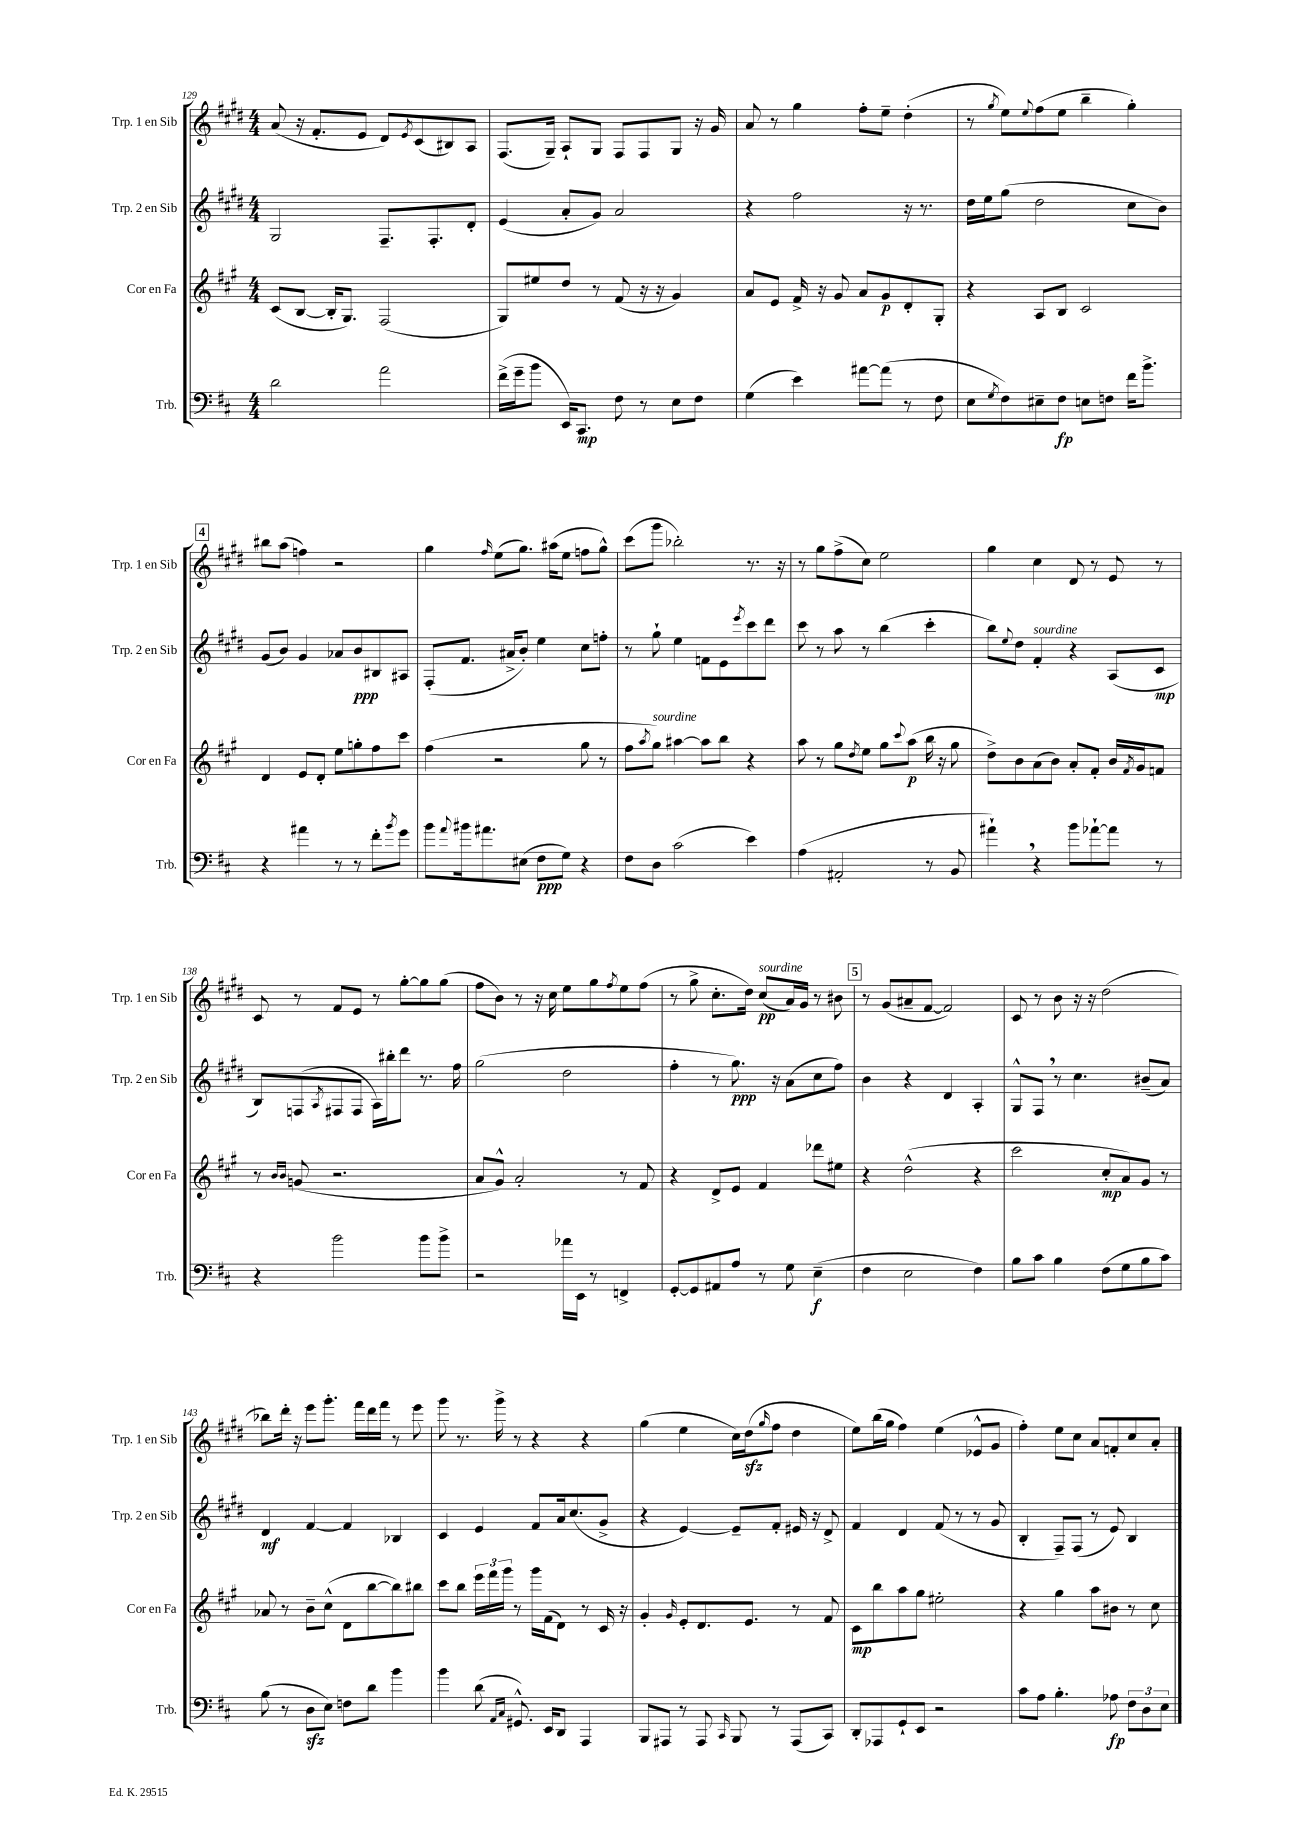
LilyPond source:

<<
\new StaffGroup <<
\new Staff = "s0" \with { instrumentName = "Trp. 1 en Sib" shortInstrumentName = "Trp. 1 en Sib" } {
    \clef treble \key e \major \numericTimeSignature \time 4/4
    a'8( r16 fis'8.-. e'8 dis'8) \acciaccatura { e'8 } cis'8( bis8) a8 |
    fis8.( gis16--) a8-! gis8 fis8 fis8 gis8 r16 gis'16 |
    a'8 r8 gis''4 fis''8-. e''8-- dis''4-.( |
    r8 \acciaccatura { gis''8 } e''8) \appoggiatura { e''8 } fis''8( e''8 b''4-- gis''4-.) |
    \mark \markup { \box "4" } bis''8 a''8( f''4) r2 |
    gis''4 \grace { fis''16 } e''8( gis''8.) ais''16( e''8 f''8 gis''8-^) |
    cis'''8( gis'''8 bes''2-.) r8. r16 |
    r8 gis''8 fis''8->( cis''8) e''2 |
    gis''4 cis''4 dis'8 r8 e'8 r8 |
    cis'8 r8 fis'8 e'8 r8 gis''8~-. gis''8 gis''8( |
    fis''8 b'8) r8 r16 cis''16 e''8 gis''8 \acciaccatura { fis''8 } e''8 fis''8( |
    r8 gis''8-> cis''8.-. dis''16) cis''8\pp^\markup { \italic "sourdine" }( a'16) gis'16 r8 bis'8 |
    \mark \markup { \box "5" } r8 gis'8( ais'8-- fis'8~ fis'2) |
    cis'8 r8 b'8 r16 r16 dis''2( |
    bes''8) dis'''16-. r16 e'''8 gis'''8.-. fis'''16 dis'''16 fis'''16 r8 e'''8 |
    gis'''8 r8. gis'''16-> r8 r4 r4 |
    gis''4( e''4 cis''16) dis''16\sfz( \grace { gis''16 } fis''8 dis''4 |
    e''8) b''16( gis''16 fis''4) e''4( ees'8-^ gis'8 |
    fis''4-.) e''8 cis''8 a'8 f'8-. cis''8 a'8-. \bar "|." |
}
\new Staff = "s1" \with { instrumentName = "Trp. 2 en Sib" shortInstrumentName = "Trp. 2 en Sib" } {
    \clef treble \key e \major \numericTimeSignature \time 4/4
    gis2 fis8.-- fis8.-. dis'8-. |
    e'4( a'8-. gis'8) a'2 |
    r4 fis''2 r16 r8. |
    dis''16 e''16 gis''8( dis''2 cis''8 b'8) |
    \mark \markup { \box "4" } gis'8( b'8) gis'4 aes'8 b'8\ppp bis8 ais8 |
    fis8-.( fis'8. ais'16-> b'8-.) e''4 cis''8 f''8-. |
    r8 gis''8-! e''4 f'8 e'8 \acciaccatura { e'''8 } cis'''8 dis'''8 |
    cis'''8 r8 a''8 r8 b''4( cis'''4-. |
    b''8) \appoggiatura { e''8 } dis''8 fis'4-.^\markup { \italic "sourdine" } r4 a8( cis'8\mp |
    b8) f8( \acciaccatura { a8 } fis8 fis8 a16) bis''16-. dis'''8 r8. fis''16 |
    gis''2( dis''2 |
    fis''4-. r8 gis''8.\ppp) r16 a'8( cis''8 fis''8) |
    \mark \markup { \box "5" } b'4 r4 dis'4 a4-. |
    gis8-^ fis8 \breathe r8 cis''4. bis'8--( a'8) |
    dis'4\mf fis'4~ fis'4 bes4 |
    cis'4 e'4 fis'8 a'16 cis''8.( gis'8-> |
    r4 e'4~) e'8-- fis'8-. eis'16 r16 dis'8-> |
    fis'4 dis'4 fis'8( r8 r8 gis'8 |
    b4-. fis8--) fis8( r8 e'8) b4 \bar "|." |
}
\new Staff = "s2" \with { instrumentName = "Cor en Fa" shortInstrumentName = "Cor en Fa" } {
    \clef treble \key a \major \numericTimeSignature \time 4/4
    cis'8( b8~ b16-. gis8.) fis2( |
    gis8) eis''8 d''8 r8 fis'8( r16 r16 gis'4) |
    a'8 e'8 fis'16-> r16 gis'8 a'8 gis'8\p d'8-. gis8-. |
    r4 a8 b8 cis'2 |
    \mark \markup { \box "4" } d'4 e'8 d'8-. e''8 g''8-. fis''8 cis'''8 |
    fis''4( r2 gis''8 r8 |
    fis''8 \acciaccatura { a''8 } gis''8^\markup { \italic "sourdine" }) ais''4~ ais''8 b''8 r4 |
    a''8 r8 gis''8 \acciaccatura { d''8 } e''8 gis''8 \appoggiatura { cis'''8 } a''8\p( b''16 r16 gis''8 |
    d''8->) b'8 a'8( b'8) a'8-. fis'8-. b'16 \acciaccatura { fis'8 } gis'16 f'8 |
    r8 \grace { b'16 b'16 } g'8( r2. |
    a'8 gis'8-^) a'2-. r8 fis'8 |
    r4 d'8-> e'8 fis'4 des'''8 eis''8 |
    \mark \markup { \box "5" } r4 d''2-^( r4 |
    cis'''2 cis''8-.\mp a'8) gis'8 r8 |
    aes'8 r8 b'8-- cis''8-^( d'8 b''8~ b''8) bis''8 |
    cis'''8 b''8 \tuplet 3/2 { e'''16 fis'''16 gis'''16 } r8 gis'''16 fis'16( d'8) r8 cis'16 r16 |
    gis'4-. \grace { gis'16 } e'8-. d'8. e'8. r8 fis'8 |
    cis'8\mp b''8 a''8 gis''8 eis''2-. |
    r4 gis''4 a''8 bis'8 r8 cis''8 \bar "|." |
}
\new Staff = "s3" \with { instrumentName = "Trb." shortInstrumentName = "Trb." } {
    \clef bass \key d \major \numericTimeSignature \time 4/4
    d'2 a'2 |
    fis'16->( g'16-- b'8 e,16) cis,8.\mp fis8 r8 e8 fis8 |
    g4( e'4) ais'8~ ais'8( r8 fis8 |
    e8 \acciaccatura { g8 } fis8) eis8-- fis8\fp e8 f8 fis'16 b'8.-> |
    \mark \markup { \box "4" } r4 ais'4 r8 r8 fis'8-. \acciaccatura { b'8 } g'8 |
    b'8 \appoggiatura { a'8 } bis'16 ais'8. eis8( fis8\ppp g8) r4 |
    fis8 d8 cis'2( e'4) |
    a4( ais,2-. r8 b,8 |
    ais'4-!) \breathe r4 b'8 aes'8~-! aes'8 r8 |
    r4 b'2 b'8 b'8-> |
    r2 aes'16 e,16 r8 f,4-> |
    g,8~-. g,8 ais,8 a8 r8 g8 e4--\f( |
    \mark \markup { \box "5" } fis4 e2 fis4) |
    b8 cis'8 b4 fis8( g8 b8 cis'8) |
    b8( r8 d8\sfz e8) f8 d'8 b'4 |
    b'4 d'8( \grace { a,16 cis16 } gis,8.-^) e,16 d,8 a,,4 |
    b,,8 ais,,8 r8 ais,,8 \grace { cis,16 } b,,8 r8 ais,,8( cis,8) |
    d,8-. aes,,8 g,8-! e,8 r2 |
    cis'8 a8 b4.-. aes8\fp \tuplet 3/2 { fis8 d8 e8 } \bar "|." |
}
>>
>>
\layout { \context { \Score currentBarNumber = #129 } }
